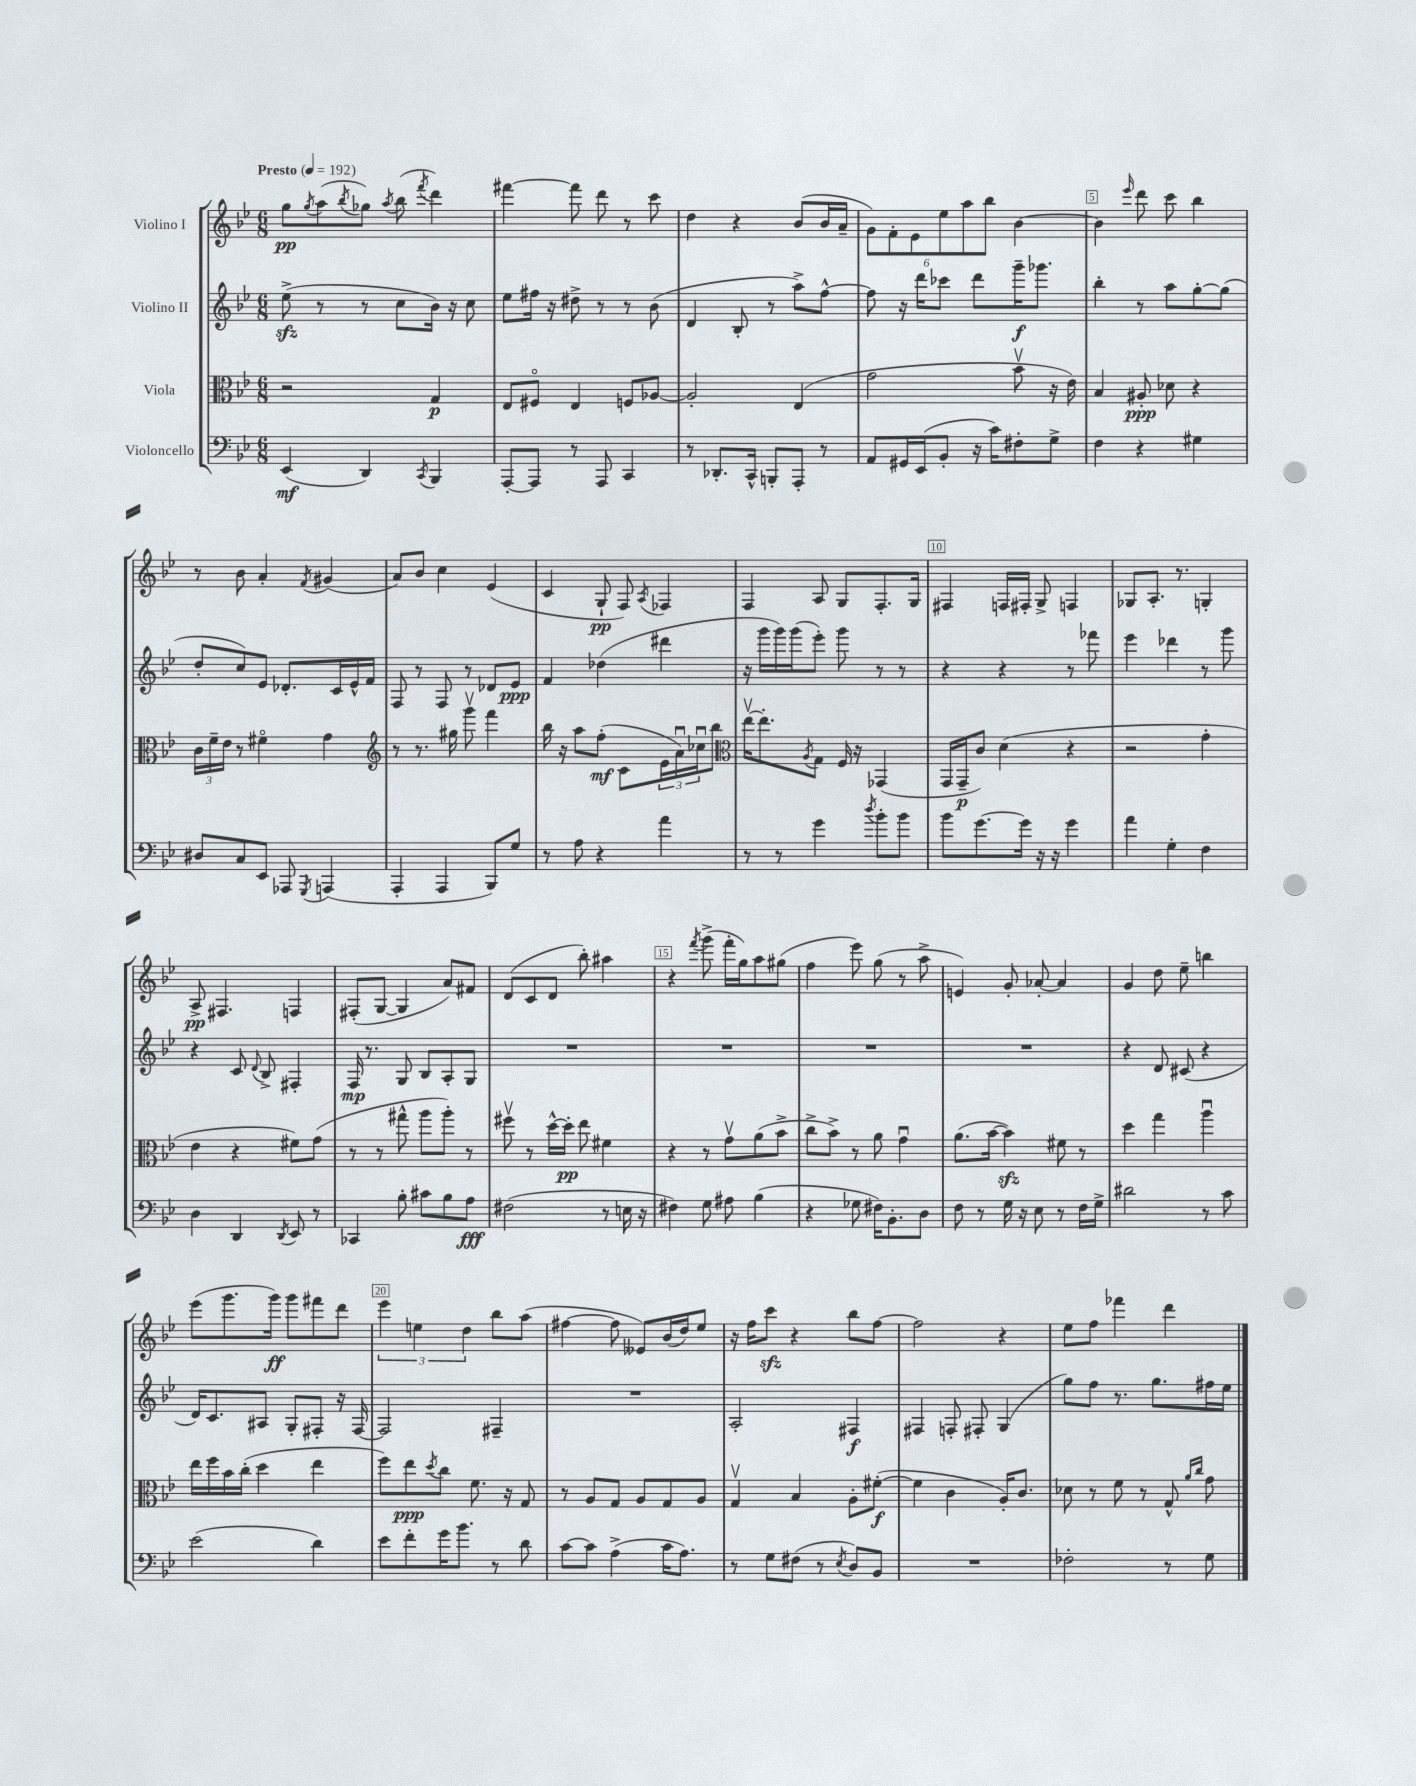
<<
\new StaffGroup <<
\new Staff = "s0" \with { instrumentName = "Violino I" } {
    \clef treble \key bes \major \numericTimeSignature \time 6/8 \tempo "Presto" 4 = 192
    g''8\pp \acciaccatura { g''8 } a''8( \acciaccatura { bes''8 } ges''8) \acciaccatura { a''8 } bes''8( \acciaccatura { f'''8 } d'''4) |
    fis'''4~ fis'''8 d'''8 r8 c'''8 |
    d''4 r4 bes'8( bes'16 a'16-- |
    \tuplet 6/4 { g'8) f'8-. ees'8 ees''8 a''8 bes''8 } bes'4~ |
    bes'4 \grace { ees'''16 } d'''8 c'''8 bes''4 |
    r8 bes'8 a'4-. \acciaccatura { f'8 } gis'4( |
    a'8) bes'8 c''4 ees'4( |
    c'4 g8-!\pp f8) \acciaccatura { a8 } fes4 |
    f4 a8 g8 f8.-. g16 |
    fis4 f16 fis16-. g8-> f4 |
    ges8 a8.-. r8. g4-. |
    a8->\pp fis4. f4 |
    fis8-.( g8~ g4 a'8) fis'8 |
    d'8( c'8 d'8 bes''8-.) ais''4 |
    r4 \acciaccatura { f'''8 } g'''8->( f'''16-. g''16) a''8 gis''8( |
    f''4 ees'''8) g''8( r8 a''8-> |
    e'4) g'8-. aes'8~-. aes'4 |
    g'4 d''8 ees''8-- b''4 |
    ees'''8( g'''8. g'''16\ff) g'''8 fis'''8 d'''8 |
    \tuplet 3/2 { ees'''4 e''4 d''4 } bes''8 a''8( |
    fis''4~ fis''8 eeses'8) bes'16( d''16) ees''8 |
    r16 f''16 c'''8\sfz r4 bes''8 f''8~ |
    f''2 r4 |
    ees''8 f''8 fes'''4 d'''4 \bar "|." |
}
\new Staff = "s1" \with { instrumentName = "Violino II" } {
    \clef treble \key bes \major \numericTimeSignature \time 6/8
    ees''8->\sfz( r8 r8 c''8 bes'16) r16 c''8 |
    ees''8 fis''16 r16 dis''8-> r8 r8 bes'8( |
    d'4 bes8-. r8 a''8->) f''8~-^ |
    f''8 r16 d'''16 ces'''8 d'''8 g'''16--\f ges'''8. |
    bes''4-. r8 a''8 g''8~-. g''8( |
    d''8-. c''8) ees'8 des'8.-. c'16 ees'16-^ f'16 |
    f8 r8 f8 r8 des'8 ees'8\ppp |
    f'4 des''4( dis'''4 |
    r16 g'''16 g'''16) g'''16( ees'''8-.) g'''8 r8 r8 |
    r4 r4 r8 fes'''8 |
    ees'''4 des'''4 r8 g'''8 |
    r4 c'8 \appoggiatura { d'8 } bes8-> fis4-. |
    f16\mp r8. g8 bes8 a8-. g8 |
    R2. |
    R2. |
    R2. |
    R2. |
    r4 d'8 cis'8( r4 |
    d'16) c'8. ais8 g8-. fis8-. r16 fis16~ |
    fis2 fis4-- |
    R2. |
    a2-. fis4\f |
    fis4 f8-. fis8-. g4( |
    g''8) f''8 r8. g''8. fis''16 ees''16 \bar "|." |
}
\new Staff = "s2" \with { instrumentName = "Viola" } {
    \clef alto \key bes \major \numericTimeSignature \time 6/8
    r2 g4\p |
    ees8 fis8\flageolet ees4 f8 aes8~ |
    aes2-. ees4( |
    g'2 bes'8\upbow r16 ees'16) |
    bes4 ais8-.\ppp des'8 r4 |
    \tuplet 3/2 { c'16 f'16-- ees'16 } r8 fis'4\flageolet g'4 |
    \clef treble r8 r8. gis''16 g'''8\upbow f'''4 |
    bes''16 r16 a''8 f''8-.\mf( c'8 \tuplet 3/2 { ees'16 a'16\downbow) ces''16\downbow } bes''8 |
    \clef alto ees''16~\upbow ees''8.-. \acciaccatura { a8 } g8 f16 r16 ges,4( |
    g,16 g,16--\p c'8) d'4( r4 |
    r2 g'4-. |
    ees'4 r4 fis'8) g'8( |
    r8 r8 gis''8-^ a''8 a''8-.) r8 |
    fis''8\upbow r8 d''16~-^ d''16-.\pp ees''8 fis'4 |
    r4 r8 g'8\upbow a'8( bes'8-> |
    c''8-> bes'8->) r8 a'8 g'4\downbow |
    a'8.( bes'16~ bes'4\sfz) fis'8 r8 |
    d''4 g''4 a''4\downbow |
    ees''16 f''16 bes'16 c''16-.( d''4 ees''4 |
    f''8) ees''8\ppp \acciaccatura { d''8 } c''8 f'8. r16 g8 |
    r8 a8 g8 a8 g8 a8 |
    g4\upbow bes4 a8-. fis'8~-.\f( |
    fis'4 c'4 a16-.) c'8. |
    des'8 r8 f'8 r8 g8-^ \grace { a'16 c''16 } g'8 \bar "|." |
}
\new Staff = "s3" \with { instrumentName = "Violoncello" } {
    \clef bass \key bes \major \numericTimeSignature \time 6/8
    ees,4\mf( d,4) \acciaccatura { c,8 } bes,,4 |
    a,,8~-. a,,8 r8 a,,8 c,4 |
    r8 des,8.-. c,16-^ b,,8-. a,,8-. r8 |
    a,8 gis,16 ees,16( bes,8-. r16 c'16) fis8-. g8-> |
    f4 r4 gis4 |
    dis8 c8 ees,8 aes,,8 \acciaccatura { g,,8 } a,,4( |
    a,,4-. a,,4 bes,,8) g8 |
    r8 a8 r4 a'4 |
    r8 r8 g'4 \acciaccatura { d''8 } bes'8-. bes'8 |
    bes'8 g'8.~ g'16 r16 r16 g'4 |
    a'4 g4-. f4 |
    d4 d,4 \acciaccatura { d,8 } ees,8 r8 |
    ces,4 bes8-. cis'8 bes8 a8\fff |
    fis2( r8 e16 r16 |
    fis4) g8 ais8 bes4( |
    r4 ges8 fis16) bes,8.-. d8 |
    f8 r8 g16 r16 ees8 r8 f16 g16-> |
    dis'2 r8 c'8 |
    ees'2( d'4) |
    ees'8 f'8-. g'16 bes'8. r8 d'8 |
    c'8~ c'8 a4->( c'16 a8.) |
    r8 g8 fis8( r8 \acciaccatura { ees8 } d8) bes,8 |
    R2. |
    fes2-. r8 g8 \bar "|." |
}
>>
>>
\layout { \context { \Score \override BarNumber.break-visibility = ##(#f #t #t) barNumberVisibility = #(every-nth-bar-number-visible 5) \override BarNumber.stencil = #(make-stencil-boxer 0.1 0.3 ly:text-interface::print) } }
